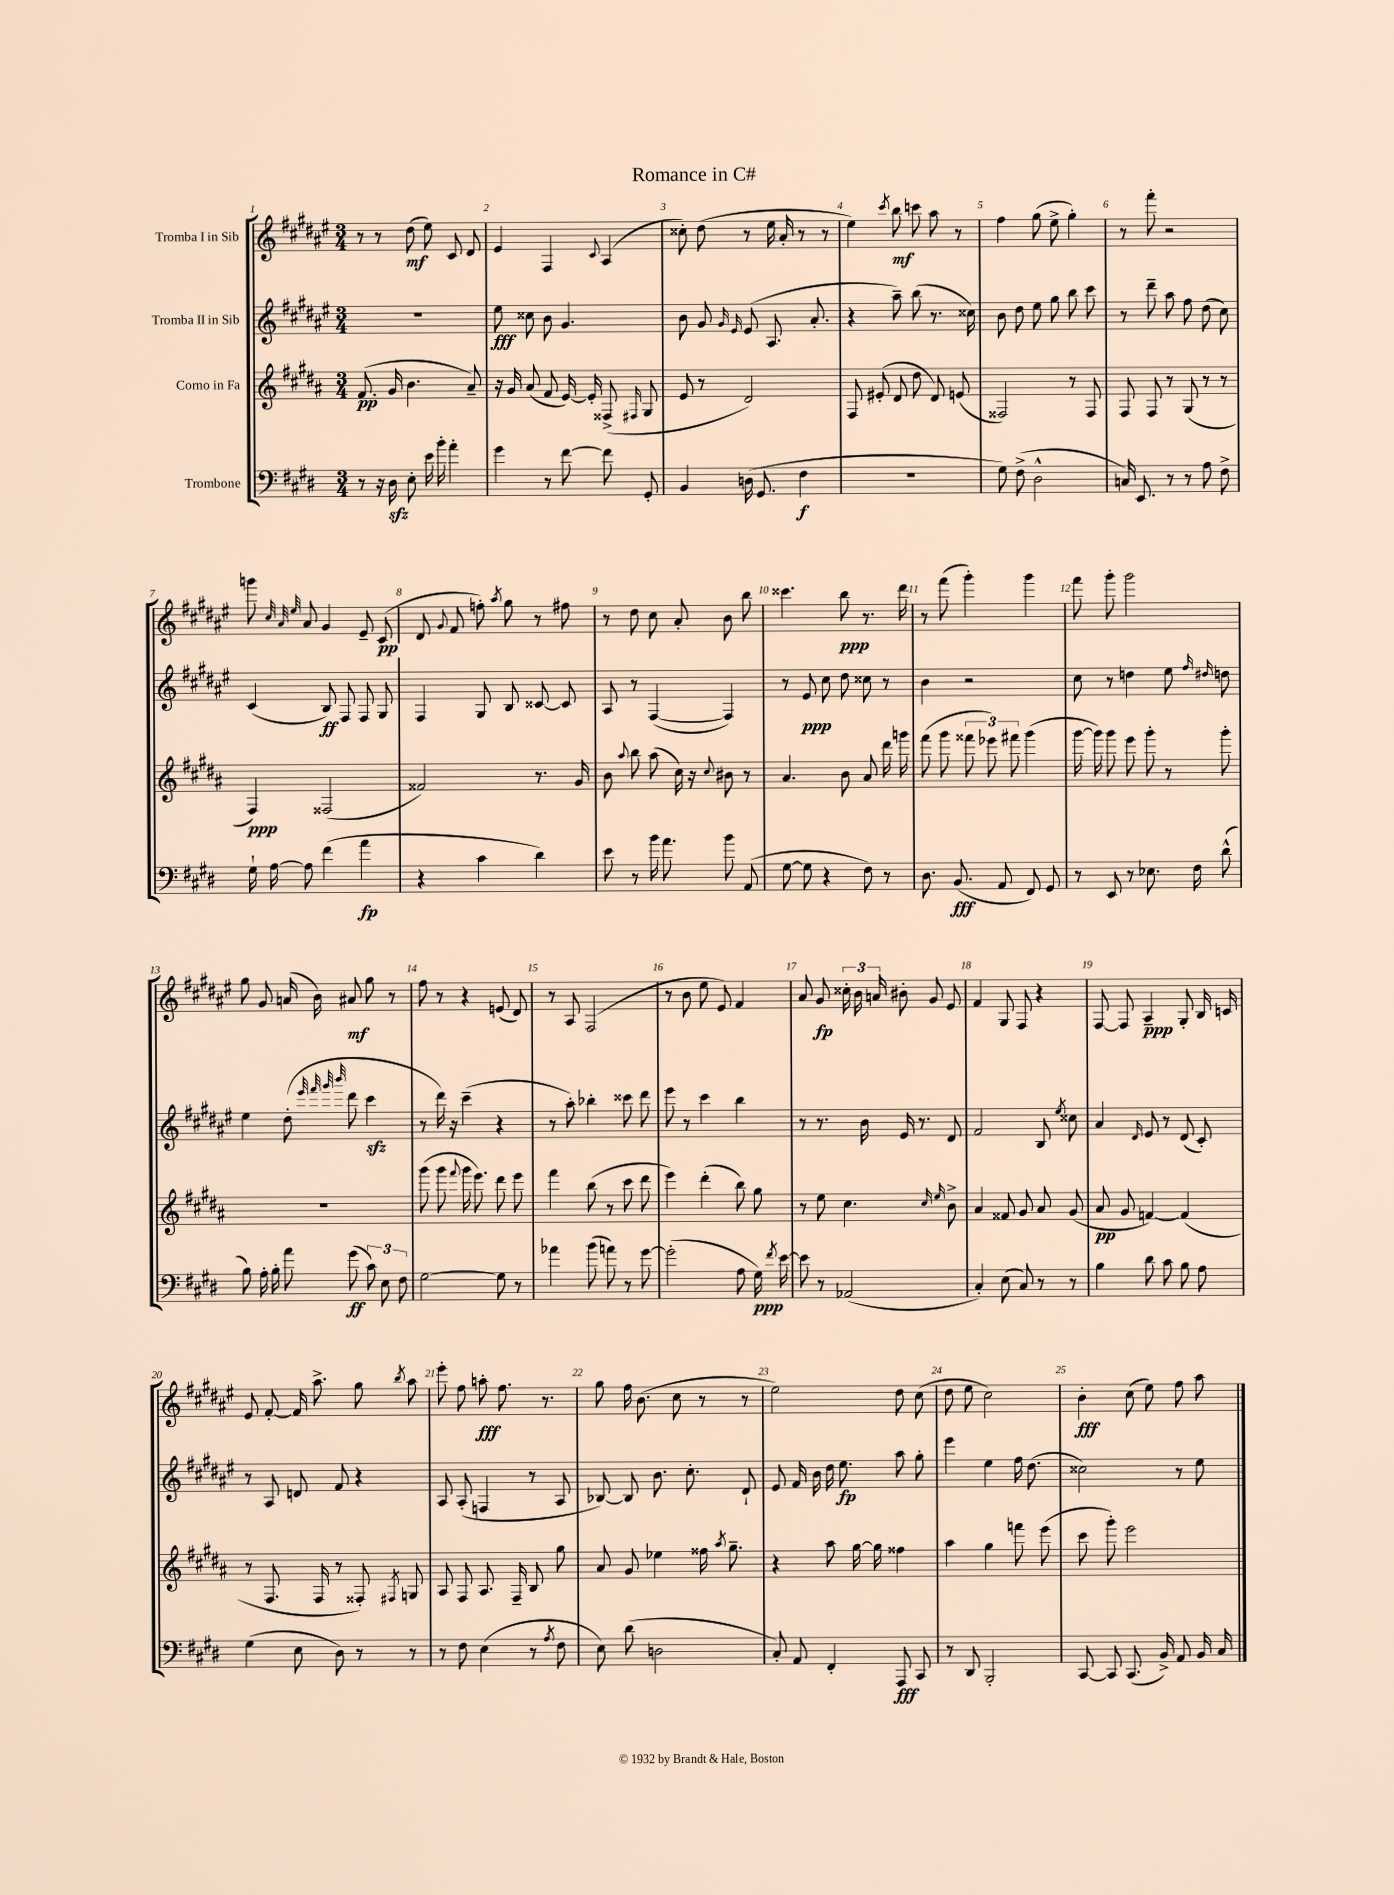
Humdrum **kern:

**kern	**kern	**kern	**kern
*staff4	*staff3	*staff2	*staff1
*clefF4	*clefG2	*clefG2	*clefG2
*k[f#c#g#d#]	*k[f#c#g#d#a#]	*k[f#c#g#d#a#e#]	*k[f#c#g#d#a#e#]
*M3/4	*M3/4	*M3/4	*M3/4
8r	(8.f#	2.r	8r
16r	.	.	8r
16D#	16g#	.	.
8E'	4.b	.	(8dd#
16e	.	.	8ee#)
16b'	.	.	.
4a'	.	.	8c#
.	8a#~)	.	8d#
=	=	=	=
4g#	16r	8ee#	4e#
.	16g#	.	.
.	(8a#	8cc##	.
8r	8f#	8b	4F#
[8f#	[16e)	4.g#	.
.	16e']	.	.
.	.	.	8qqc#
8f#]	(8F##^	.	(4A#
.	16qqF#	.	.
8GG#'	8G#	.	.
=	=	=	=
4BB	8e	8b	8cc##')
.	8r	8g#	(8dd#
.	.	16qqg#	.
.	.	16qqe#	.
(16D	2d#)	(8e#	8r
8.GG#	.	.	.
.	.	8.A#	16ee#
.	.	.	16a#'
4F#	.	.	8r
.	.	8.a#'	.
.	.	.	8r
=	=	=	=
2.r	8F#	4r	4ee#)
.	(8e#'	.	.
.	.	.	8qccc#
.	8d#	8aa#~)	8bb
.	8dd#	(8bb	8ccc
.	8d#)	8.r	8aa#
.	(8e	.	8r
.	.	16cc##)	.
=	=	=	=
8G#)	2F##)	8b	4ff#
(8F#^	.	8dd#	.
2D#^^	.	8ee#	(8gg#
.	.	8gg#	8ee#^
.	8r	8bb	4gg#')
.	8F##	8ccc#	.
=	=	=	=
16C)	8F#	8r	8r
8.EE	.	.	.
.	8F#	8ddd#~	8fff#'
8r	8r	8aa#	2r
8r	(8G#	8ff#	.
8A	8r	(8dd#	.
8F#^	8r	8cc#)	.
=	=	=	=
16G#`	4F#)	(4c#	8ggg
[16A	.	.	.
.	.	.	32qqcc#
.	.	.	32qqa#
.	.	.	32qqee#
8A]	.	.	8a#
(4f#	(2F##	8B)	4g#
.	.	8F#	.
4a	.	8F#	8e#~
.	.	8G#	(8c#
=	=	=	=
4r	2f##)	4F#	8d#
.	.	.	8qqg#
.	.	.	8f#
4c#	.	8G#	8ff')
.	.	.	8qaa#
.	.	8B	8gg#
4d#)	8.r	[8c##	8r
.	.	8c##]	8ff#
.	16g#	.	.
=	=	=	=
8e	8b	8A#	8r
.	8qqaa#	.	.
8r	8bb	8r	8dd#
16b	(8aa#	([4F#	8cc#
8.a	.	.	.
.	16cc#)	.	8a#'
.	16r	.	.
.	8qqcc#	.	.
8b	8b#	4F#])	8b
(8AA	8r	.	8bb
=	=	=	=
[8G#	4.a#	8r	4.ccc##
8G#]	.	8e#	.
4r	.	8cc#	.
.	8b	8dd#	8bb
8F#)	8a#	8cc##	8.r
8r	16ddd#	8r	.
.	16ggg	.	16ddd#
=	=	=	=
8.D#	(8fff#	4b	8r
.	8ggg#	.	(8fff#
(8.BB	.	.	.
.	12fff##	2r	4ggg#')
.	12eee-)	.	.
8AA	.	.	.
.	12fff#	.	.
8FF#)	(4ggg#	.	4ggg#
8GG#	.	.	.
=	=	=	=
8r	[16ggg#	8cc#	8fff#
.	16ggg#])	.	.
8EE	8ggg#	8r	8ggg#'
8r	8eee	4dd	2ggg#
8.E-	8ggg#'	.	.
.	8r	8ee#	.
16F#	.	.	.
.	.	16qqff#	.
.	.	16qqdd#	.
(8d#^^	8ggg#'	8dd	.
=	=	=	=
8B)	2.r	4ee#	8gg#
16A'	.	.	8g#
16B'	.	.	.
8a	.	(8dd#'	(16a
.	.	.	16b)
.	.	32qqeee#	.
.	.	32qqfff#	.
.	.	32qqggg#	.
.	.	32qqbbb	.
(8g#	.	8ddd#	8a#
12c#)	.	4ccc#	8gg#
12E	.	.	.
.	.	.	8r
12F#	.	.	.
=	=	=	=
[2G#	(8ggg#	8r	8ff#
.	8ggg#	16ddd#)	8r
.	.	16r	.
.	8qqfff#	.	.
.	16ggg#	(4ccc#~	4r
.	8.eee)	.	.
8G#]	8ddd#	4r	(8e
8r	8eee	.	8d#)
=	=	=	=
4a-	4fff#	8r	8r
.	.	8aa#')	8A#
(8b	(8bb	4bb-'	(2F#
8a)	8r	.	.
8r	8ccc#	8ccc##	.
[8g#	8ddd#	8ddd#	.
=	=	=	=
(2g#']	4eee)	8eee#	8r
.	.	8r	8b
.	(4ddd#'	4ccc#	8ee#
.	.	.	8e#)
8A	8bb)	4bb	4f#
16G#)	8gg#	.	.
8qf#	.	.	.
[16e	.	.	.
=	=	=	=
8e]	8r	8r	8a#
8r	8ee	8.r	8g#
(2AA-	4.cc#	.	24cc##'
.	.	.	24b
.	.	16b	.
.	.	.	24a
.	.	16e#	8b#'
.	.	8.r	.
.	.	.	8g#
.	16qqcc#	.	.
.	16qqee	.	.
.	8b^	8d#	8e#
=	=	=	=
4C#')	4a#	2f#	4f#
(8E	8f##	.	8G#
8C#)	8g#	.	8F#
8r	8a#	8B	4r
.	.	8qee#	.
8r	(8g#	8cc##	.
=	=	=	=
4B	8a#	4a#	[8F#
.	8g#	.	8F#]
.	.	16qqd#	.
8d#	[4f)	8e#	4A#~
8c#	.	8r	.
8B	(4f]	(8d#	8G#'
8A	.	8c#')	16B
.	.	.	16c
=	=	=	=
(4G#	8r	8r	8e#
.	8.F#	8A#	[8f#'
8E	.	8d	16f#]
.	16F#	.	8.aa#^
8D#)	8r	8f#	.
8r	8F##')	4r	8gg#
.	8qF#	.	8qbb
8r	8G	.	8aa#
=	=	=	=
8r	8A#	8A#	8eee#'
8F#	8F#	(8A#'	8ff#
(4E	8.A#	4F	8aa'
.	.	.	8.ff#
.	16F#~	.	.
8r	8B	8r	.
.	.	.	8.r
8qA	.	.	.
8F#	8gg#	8A#	.
=	=	=	=
8E)	8a#	[8B-)	8gg#
(8d#	8g#	8B-]	16ff#
.	.	.	(8.b
2D	4ee-	8.b	.
.	.	.	8cc#
.	.	8.cc#'	.
.	16ff##	.	8r
.	8qaa#	.	.
.	8.gg#~	.	.
.	.	8d#`	8r
=	=	=	=
8C#')	4r	8e#	2ee#)
8AA	.	16f#	.
.	.	16b	.
4FF#'	8aa#	16dd#	.
.	.	8.ee#	.
.	[16gg#	.	.
.	16gg#]	.	.
8AAA	4ff##	8aa#	8dd#
8CC#	.	8gg#'	(8cc#
=	=	=	=
8r	4aa#	4eee#	8dd#
8DD#	.	.	8ee#
2BBB'	4gg#	4ee#	2cc#)
.	8fff	16ff#	.
.	.	(8.dd#	.
.	(8eee	.	.
=	=	=	=
[8CC#	8ccc#	2cc##)	4b'
8CC#]	8ggg#')	.	.
(8.CC#	2eee	.	(8cc#
.	.	.	8ee#)
16BB^)	.	.	.
8AA	.	8r	8ff#
16BB	.	8ee#	8aa#
16C#	.	.	.
==	==	==	==
*-	*-	*-	*-
